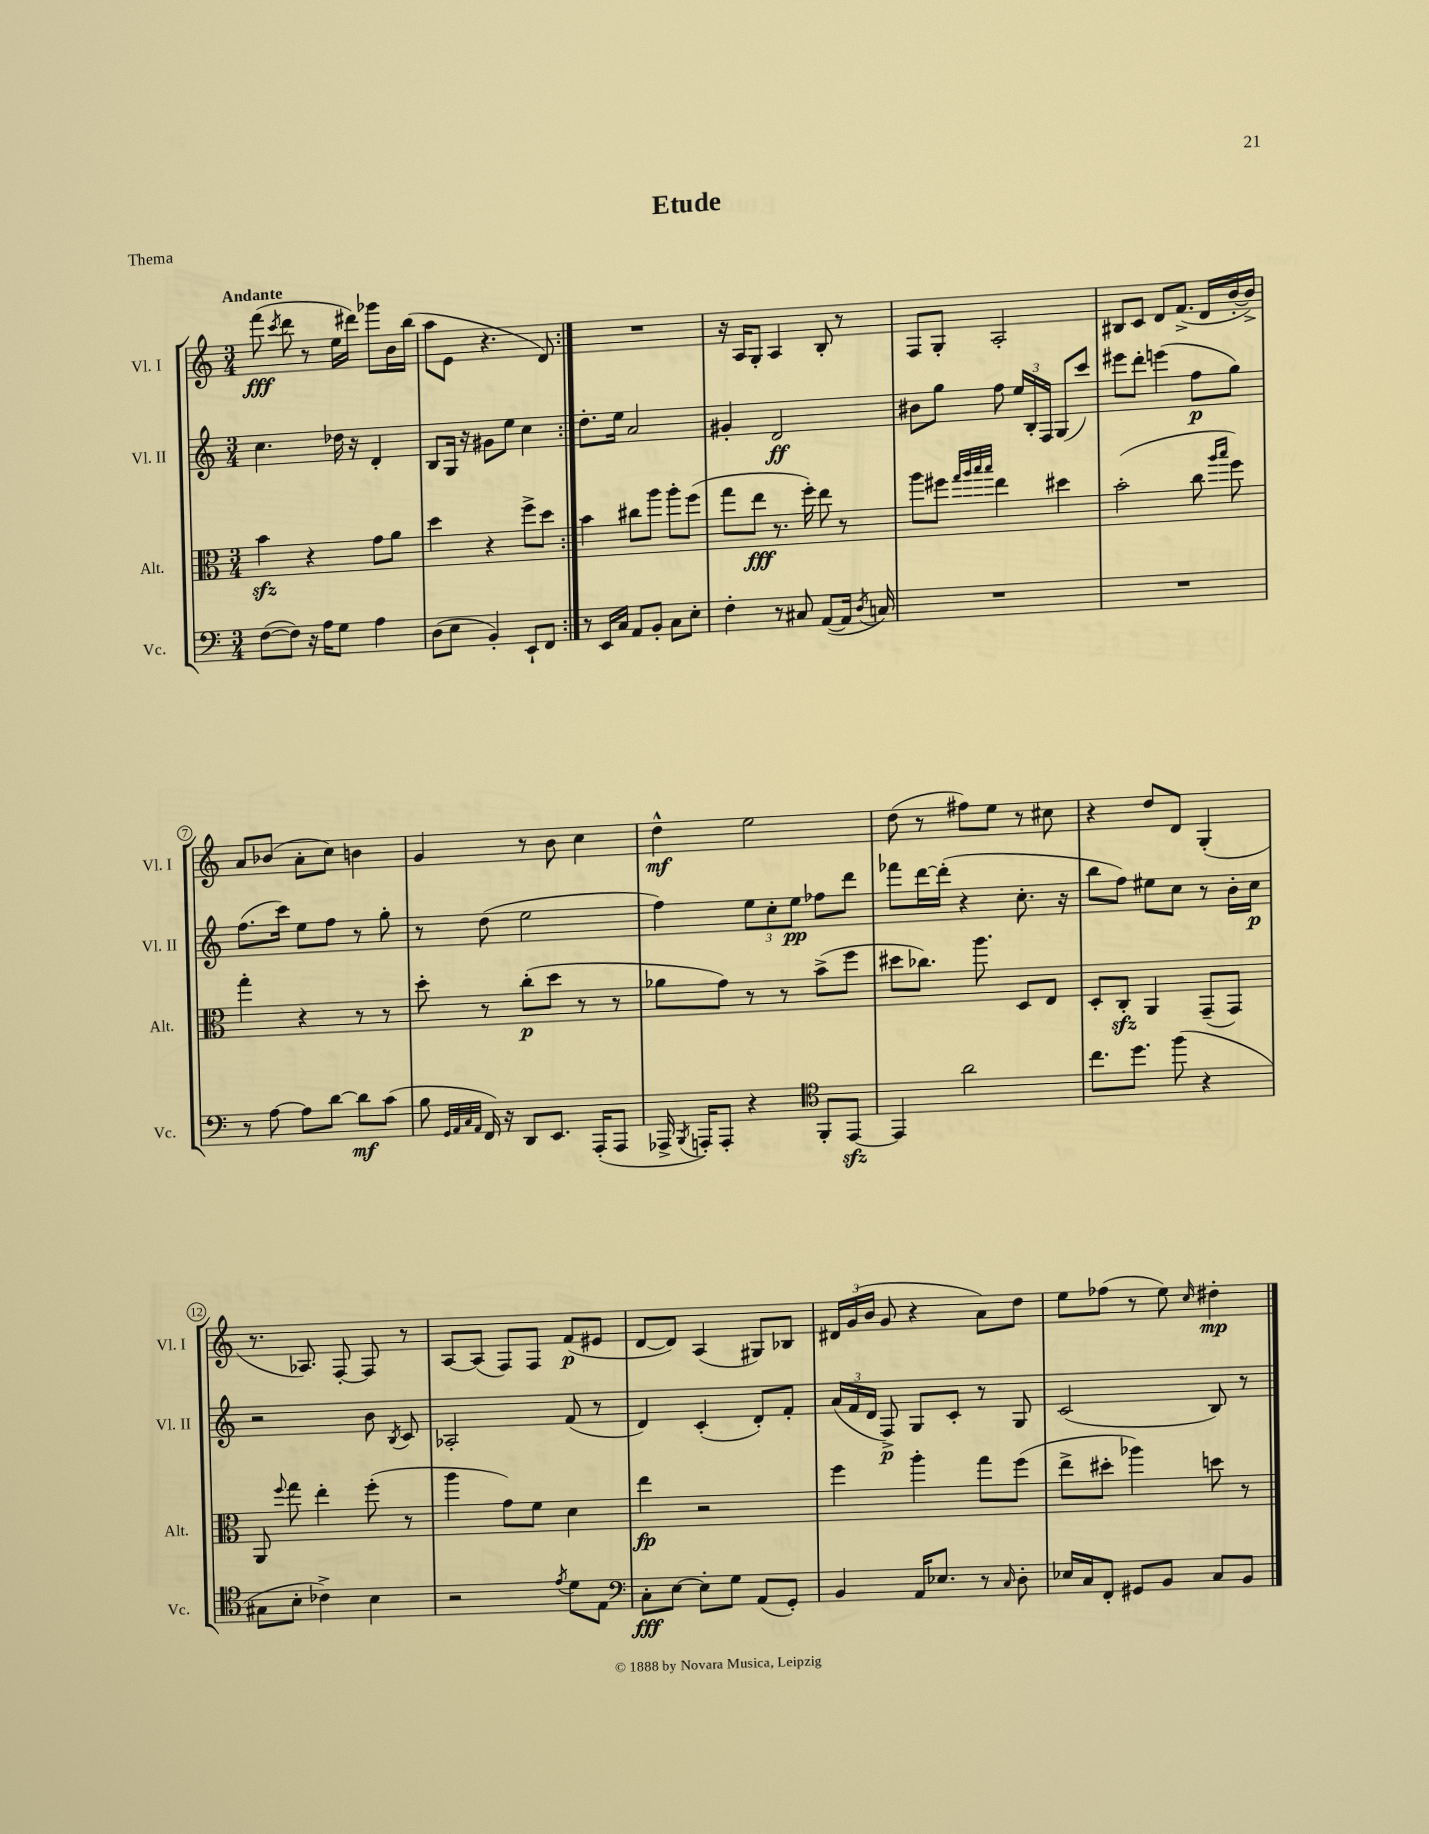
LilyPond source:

\header { title = "Etude" piece = "Thema" }
<<
\new StaffGroup <<
\new Staff = "s0" \with { instrumentName = "Vl. I" shortInstrumentName = "Vl. I" } {
    \clef treble \key c \major \numericTimeSignature \time 3/4 \tempo "Andante"
    \autoBeamOff \repeat volta 2 { f'''8\fff( \acciaccatura { c'''8 } d'''8 r8 e''16[ dis'''16]) ges'''8[ b'16 b''16]( |
    a''8[ e'8] r4. d'8) | }
    R2. |
    r16 a16[ g8]-. a4 b8-. r8 |
    f8[ g8]-. a2-. |
    bis8[ c'8] d'8[ f'8.]->( d'16[ b'16~-. b'16]->) |
    a'8[ bes'8]( a'8[-. c''8]) b'4 |
    g'4 r8 b'8 c''4 |
    d''4-^\mf e''2 |
    d''8( r8 fis''8[) e''8] r8 cis''8 |
    r4 d''8[ d'8] g4-.( |
    r8. aes8.) f8~-. f8 r8 |
    a8[~ a8]( f8[) f8] f'8[\p( eis'8] |
    d'8[~ d'8]) a4( gis8[) bes8] |
    \tuplet 3/2 { dis'16[ g'16( b'16] } g'8 r4 a'8[) d''8] |
    e''8[ fes''8]( r8 e''8) \grace { c''16 } dis''4-.\mp \bar "|." |
}
\new Staff = "s1" \with { instrumentName = "Vl. II" shortInstrumentName = "Vl. II" } {
    \clef treble \key c \major \numericTimeSignature \time 3/4
    \autoBeamOff \repeat volta 2 { c''4. des''16 r16 d'4-. |
    b8[ g16] r16 gis'8[ e''8] c''4 | }
    d''8.[-. e''16] a'2 |
    gis'4-. d'2\ff |
    bis'8[ g''8] f''8 \tuplet 3/2 { e''16[ b16-. f16] } g8[( c'''8]) |
    eis'''8[ d'''8]-. e'''4( f''8[\p g''8]) |
    f''8.[( c'''16]) e''8[ f''8] r8 g''8-. |
    r8 d''8( e''2 |
    f''4) \tuplet 3/2 { e''8[ c''8-. e''8]\pp } fes''8[ d'''8] |
    fes'''8[ d'''16~ d'''16]-.( r4 c''8.-. r16 |
    b''8[ f''8]) eis''8[ c''8] r8 b'16[-. c''16]\p |
    r2 b'8 \acciaccatura { b8 } c'8 |
    aes2-. f'8( r8 |
    d'4) c'4-.( d'8[-.) f'8]-. |
    \tuplet 3/2 { a'16[( f'16 d'16] } f8->\p) g8[ c'8]-. r8 g8 |
    c'2( b8) r8 \bar "|." |
}
\new Staff = "s2" \with { instrumentName = "Alt." shortInstrumentName = "Alt." } {
    \clef alto \key c \major \numericTimeSignature \time 3/4
    \autoBeamOff \repeat volta 2 { b'4\sfz r4 g'8[ a'8] |
    d''4 r4 f''8[-> d''8] | }
    b'4 cis''8[ a''8] a''8[-. f''8]( |
    g''8[ e''8]\fff r8. f''16-.) e''8 r8 |
    a''8[ fis''8] \grace { g''32[ a''32 b''32 b''32] } e''4 dis''4 |
    b'2-.( c''8 \grace { a''16[ b''16] } f''8) |
    g''4-. r4 r8 r8 |
    d''8-. r8 c''8[-.\p( d''8] r8 r8 |
    aes'8[ g'8]) r8 r8 b'8[->( f''8] |
    dis''8[ ces''8.]) a''8. d8[ e8] |
    d8[-. c8]-.\sfz a,4 g,8[--( g,8]) |
    a,8 \appoggiatura { f''8 } g''8 e''4-. f''8-.( r8 |
    a''4 g'8[) f'8] d'4 |
    e''4\fp r2 |
    f''4 a''4-. g''8[ f''8]( |
    e''8[-> dis''8]-. aes''4) d''8 r8 \bar "|." |
}
\new Staff = "s3" \with { instrumentName = "Vc." shortInstrumentName = "Vc." } {
    \clef bass \key c \major \numericTimeSignature \time 3/4
    \autoBeamOff \repeat volta 2 { f8[~( f8]) r16 a16[ g8] a4 |
    d8[( e8] b,4-.) e,8[-! f,8] | }
    r8 e,16[ c16] a,8[ b,8]-. c8[ e8]-. |
    f4-. r8 cis8 a,8[~( a,16] \acciaccatura { d8 } c16) |
    R2. |
    R2. |
    r8 a8~ a8[ d'8]~ d'8[\mf c'8]( |
    b8 \grace { g,32[ a,32 c32 a,32] } f,16) r16 d,8[ e,8.] a,,16[-.( a,,8] |
    aes,,16-> \acciaccatura { b,,8 } a,,16[-.) a,,8]-. r4 \clef tenor f,8[-. e,8]~\sfz |
    e,4 a'2 |
    c''8.[ d''8.] f''8( r4 |
    gis8[ b8]-. ces'4->) b4 |
    r2 \acciaccatura { e'8 } d'8[ e8] |
    \clef bass c8[-.\fff e8]~ e8[-. g8] a,8[( g,8]-.) |
    b,4 a,16[ ees8.] r8 \grace { c16 } d8-. |
    ees16[ c16 f,8]-. gis,8[ b,8] c8[ b,8] \bar "|." |
}
>>
>>
\layout { \context { \Score \override BarNumber.stencil = #(make-stencil-circler 0.1 0.3 ly:text-interface::print) } }
